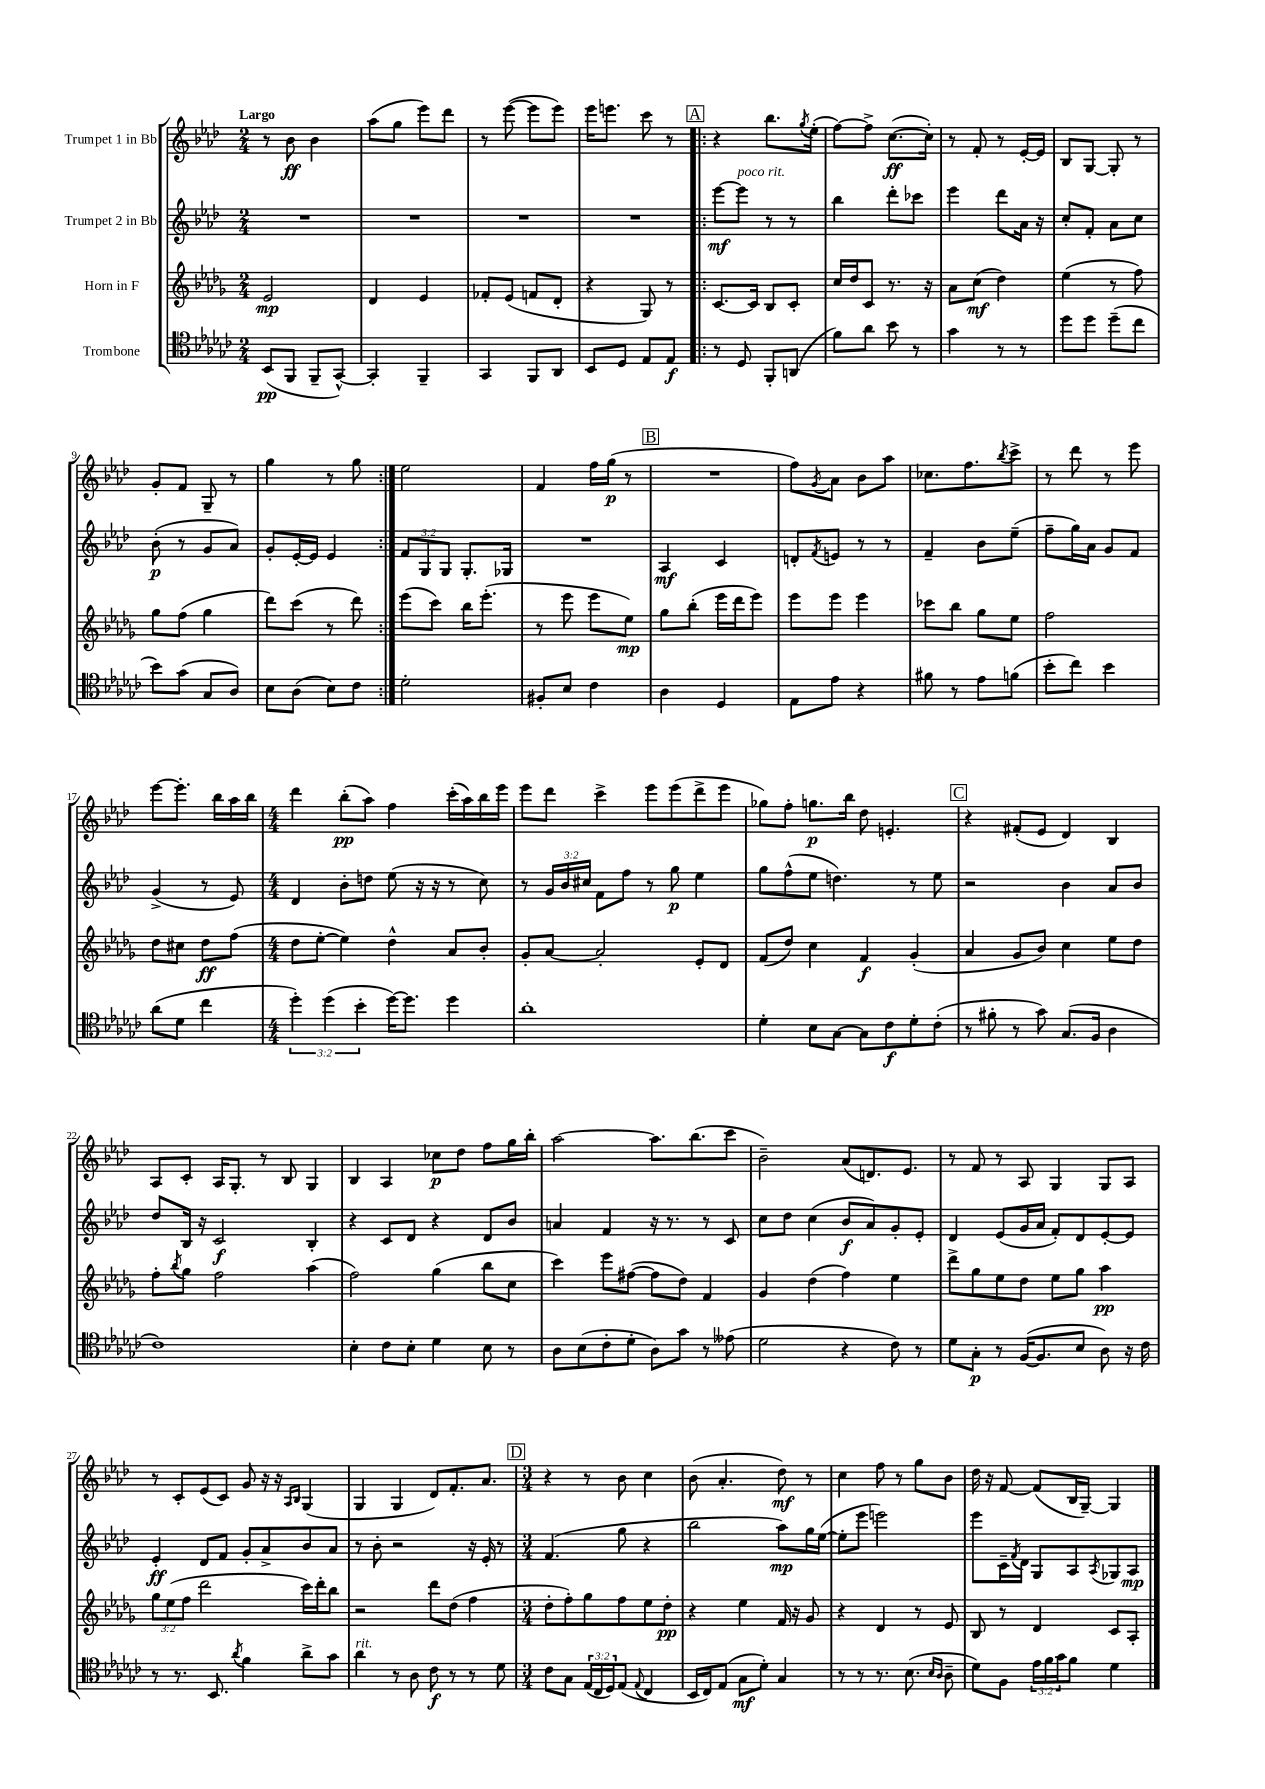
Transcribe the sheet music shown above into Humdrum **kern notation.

**kern	**kern	**kern	**kern
*staff4	*staff3	*staff2	*staff1
*clefC4	*clefG2	*clefG2	*clefG2
*k[b-e-a-d-g-c-]	*k[b-e-a-d-g-]	*k[b-e-a-d-]	*k[b-e-a-d-]
*M2/4	*M2/4	*M2/4	*M2/4
(8BB-	2e-	2r	8r
8FF	.	.	8b-
8FF~	.	.	4b-
[8GG-^^)	.	.	.
=	=	=	=
4GG-']	4d-	2r	(8aa-
.	.	.	8gg
4FF~	4e-	.	8eee-)
.	.	.	8ddd-
=	=	=	=
4GG-	8f-'	2r	8r
.	(8e-	.	([8eee-
8FF	8f	.	8eee-]
8AA-	8d-'	.	8eee-)
=	=	=	=
8BB-	4r	2r	16eee-
.	.	.	8.eee
8D-	.	.	.
8E-	8G-)	.	8ccc
8E-	8r	.	8r
=!|:	=!|:	=!|:	=!|:
8r	[8.c	[8eee-	4r
8D-	.	8eee-]	.
.	16c]	.	.
8FF'	8B-	8r	8.bb-
(8AA	8c'	8r	.
.	.	.	8qgg
.	.	.	(16ee-'
=	=	=	=
8f)	16cc	4bb-	[8ff)
.	16dd-	.	.
8a-	8c	.	8ff^]
8b-	8.r	8ddd-'	([8.cc
8r	.	8ccc-	.
.	16r	.	16cc'])
=	=	=	=
4g-	8a-	4eee-	8r
.	(8cc	.	8f'
8r	4dd-)	8ddd-	8r
8r	.	16a-	[16e-'
.	.	16r	16e-]
=	=	=	=
8dd-	(4ee-	8cc'	8B-
8dd-	.	8f'	[8G
(8dd-~	8r	8a-	8G']
8cc-	8ff)	8cc	8r
=	=	=	=
8b-)	8gg-	(8b-'	8g'
(8g-	(8ff	8r	8f
8G-	4gg-	8g	8G~
8A-)	.	8a-)	8r
=	=	=	=
8B-	8ddd-)	8g'	4gg
(8A-	(8ccc	[16e-'	.
.	.	16e-]	.
8B-)	8r	4e-	8r
8c-	8ddd-)	.	8gg
=:|!	=:|!	=:|!	=:|!
2d-'	(8eee-	12f	2ee-
.	.	12G	.
.	8ccc)	.	.
.	.	12G	.
.	16bb-	8.G'	.
.	(8.eee-'	.	.
.	.	16G-	.
=	=	=	=
8F#'	8r	2r	4f
8B-	8eee-	.	.
4c-	8eee-	.	16ff
.	.	.	(16gg
.	8ee-)	.	8r
=	=	=	=
4A-	8gg-	4A-	2r
.	(8bb-'	.	.
4D-	16eee-	4c	.
.	16ddd-	.	.
.	8eee-)	.	.
=	=	=	=
8E-	8eee-	8d'	8ff)
.	.	8qf	8qg
8e-	8eee-	8e	8a-
4r	4eee-	8r	8b-
.	.	8r	8aa-
=	=	=	=
8f#	8ccc-	4f~	8.cc-
8r	8bb-	.	.
.	.	.	8.ff
8e-	8gg-	8b-	.
.	.	.	8qbb-
(8f	8ee-	(8ee-~	8ccc^
=	=	=	=
8b-'	2ff	8ff~	8r
8cc-)	.	16gg)	8ddd-
.	.	16a-	.
4b-	.	8g	8r
.	.	8f	8eee-
=	=	=	=
(8a-	8dd-	(4g^	[8eee-
8d-	8cc#	.	8.eee-']
4cc-	8dd-	8r	.
.	.	.	16bb-
.	(8ff	8e-)	16aa-
.	.	.	16bb-
=	=	=	=
*M4/4	*M4/4	*M4/4	*M4/4
6dd-')	8dd-	4d-	4ddd-
.	[8ee-'	.	.
(6dd-	.	.	.
.	4ee-])	8b-'	(8bb-'
6b-'	.	.	.
.	.	8dd	8aa-)
[16dd-)	4dd-^^	(8ee-	4ff
8.dd-]	.	.	.
.	.	16r	.
.	.	16r	.
4dd-	8a-	8r	(16ccc'
.	.	.	16aa-)
.	8b-'	8cc)	16bb-
.	.	.	16eee-
=	=	=	=
1a-'	8g-'	8r	8eee-
.	[8a-	24g	8ddd-
.	.	24b-	.
.	.	24cc#	.
.	2a-']	8f	4ccc^
.	.	8ff	.
.	.	8r	8eee-
.	.	8gg	(8eee-
.	8e-'	4ee-	8ddd-^
.	8d-	.	8eee-
=	=	=	=
4d-'	(8f	8gg	8gg-)
.	8dd-)	(8ff^^	8ff'
8B-	4cc	8ee-	8.gg
[8G-	.	4.dd)	.
.	.	.	16bb-
8G-]	4f	.	8dd-
8c-	.	.	4.e'
8d-'	(4g-'	8r	.
(8c-'	.	8ee-	.
=	=	=	=
8r	4a-	2r	4r
8f#'	.	.	.
8r	8g-	.	(8f#'
8g-)	8b-)	.	8e-
(8.G-	4cc	4b-	4d-)
16F	.	.	.
4A-	8ee-	8a-	4B-
.	8dd-	8b-	.
=	=	=	=
1c-)	8ff'	8dd-	8A-
.	8qbb-	.	.
.	8gg-	16B-	8c'
.	.	16r	.
.	2ff	2c	16A-
.	.	.	8.G'
.	.	.	8r
.	.	.	8B-
.	(4aa-	4B-'	4G
=	=	=	=
4B-'	2ff)	4r	4B-
8c-	.	8c	4A-
8B-'	.	8d-	.
4d-	(4gg-	4r	8cc-
.	.	.	8dd-
8B-	8bb-	8d-	8ff
8r	8cc	8b-	16gg
.	.	.	16bb-'
=	=	=	=
8A-	4ccc)	4a	[2aa-
(8B-	.	.	.
8c-'	8eee-	4f	.
8d-'	([8ff#	.	.
8A-)	8ff#]	16r	8.aa-]
.	.	8.r	.
8g-	8dd-)	.	.
.	.	.	(8.bb-
8r	4f	8r	.
(8e--	.	8c	8ccc
=	=	=	=
2d-	4g-	8cc	2b-~)
.	.	8dd-	.
.	(4dd-	(4cc	.
4r	4ff)	8b-	(8a-
.	.	8a-)	8.d)
8c-)	4ee-	8g'	.
.	.	.	8.e-
8r	.	8e-'	.
=	=	=	=
8d-	8ddd-^	4d-	8r
8G-'	8gg-	.	8f
8r	8ee-	(8e-	8r
([16F	8dd-	16g	8A-
8.F]	.	16a-	.
.	8ee-	8f')	4G
8B-	8gg-	8d-	.
8A-)	4aa-	[8e-'	8G
16r	.	8e-]	8A-
16c-	.	.	.
=	=	=	=
8r	12gg-	4e-'	8r
.	(12ee-	.	.
8.r	.	.	8c'
.	12ff	.	.
.	2ddd-	8d-	(8e-
8.BB-	.	.	.
.	.	8f	8c)
8qa-	.	.	.
4f	.	8g'	8g
.	.	8a-^	16r
.	.	.	16r
.	.	.	16qqA-
.	.	.	16qqB-
8a-^	16ccc)	8b-	(4G
.	16ddd-'	.	.
8g-	8bb-	8a-	.
=	=	=	=
4a-	2r	8r	4G
.	.	8b-'	.
8r	.	2r	4G
8A-	.	.	.
8c-	8ddd-	.	8d-)
8r	(8dd-	.	8.f'
8r	4ff	16r	.
.	.	16e-'	8.a-
8d-	.	8r	.
=	=	=	=
*M3/4	*M3/4	*M3/4	*M3/4
8c-	8dd-'	(4.f	4r
8G-	8ff')	.	.
(24E-	8gg-	.	8r
24C-	.	.	.
24D-)	.	.	.
(8E-	8ff	8gg	8b-
8qqE-	.	.	.
4C-	8ee-	4r	4cc
.	8dd-'	.	.
=	=	=	=
16BB-	4r	2bb-	(8b-
16C-)	.	.	.
(8E-	.	.	4.a-'
8G-	4ee-	.	.
8d-')	.	.	.
4G-	16f	8aa-)	8dd-)
.	16r	.	.
.	8g-	16gg	8r
.	.	([16ee-	.
=	=	=	=
8r	4r	8ee-']	4cc
8r	.	8eee-	.
8.r	4d-	2eee)	8ff
.	.	.	8r
(8.B-	.	.	.
.	8r	.	8gg
16qqB-	.	.	.
16qqA-	.	.	.
8A-~	8e-	.	8b-
=	=	=	=
8d-)	8B-	8eee-	16dd-
.	.	.	16r
8F	8r	16c~	[8f
.	.	8qf	.
.	.	16d-	.
24e-	4d-	8G	(8f]
24f	.	.	.
24g-	.	.	.
8f	.	8A-	16B-
.	.	.	[16G~)
.	.	8qA-	.
4d-	8c	8G-	4G]
.	8A-'	8A-	.
==	==	==	==
*-	*-	*-	*-
